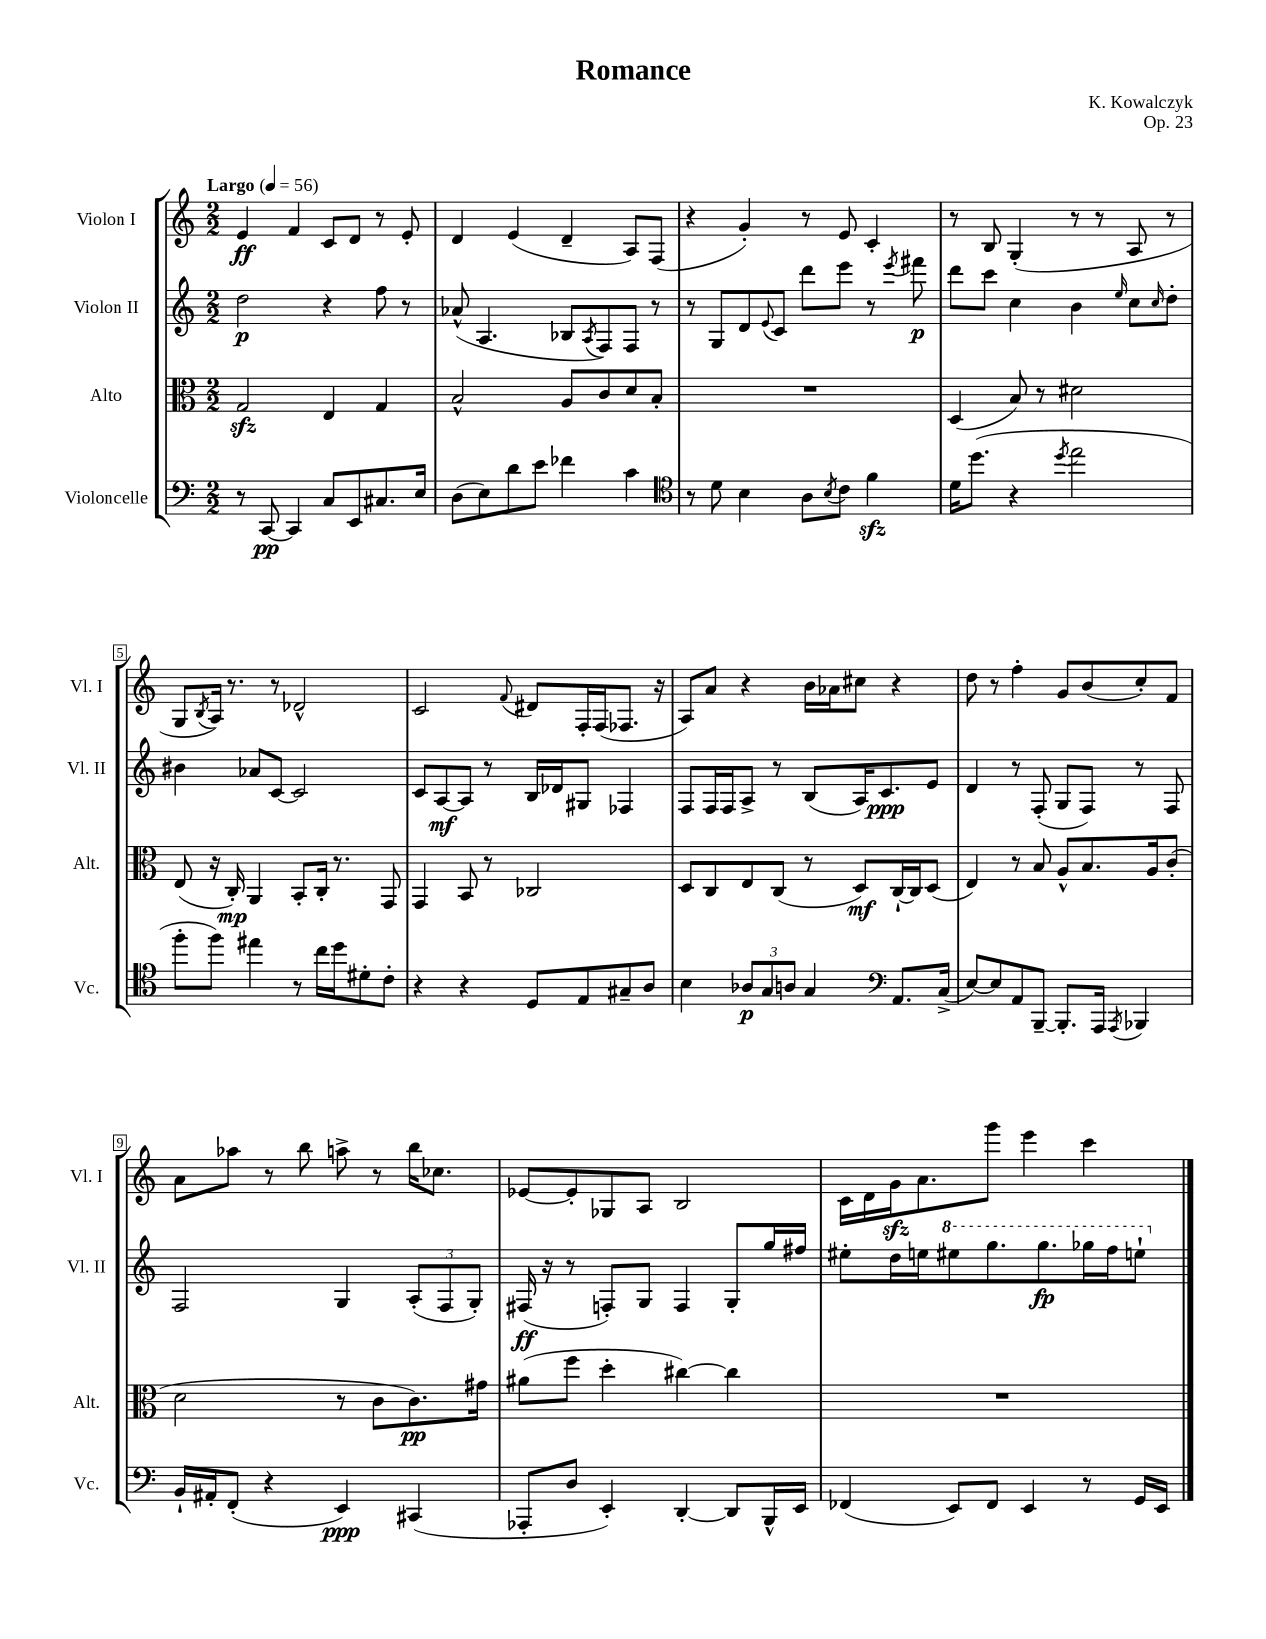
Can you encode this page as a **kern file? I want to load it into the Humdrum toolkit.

**kern	**dynam	**kern	**dynam	**kern	**dynam	**kern	**dynam
*part4	*part4	*part3	*part3	*part2	*part2	*part1	*part1
*staff4	*staff4	*staff3	*staff3	*staff2	*staff2	*staff1	*staff1
*I"Violoncelle	*	*I"Alto	*	*I"Violon II	*	*I"Violon I	*
*I'Vc.	*	*I'Alt.	*	*I'Vl. II	*	*I'Vl. I	*
*clefF4	*	*clefC3	*	*clefG2	*	*clefG2	*
*k[]	*	*k[]	*	*k[]	*	*k[]	*
*M2/2	*	*M2/2	*	*M2/2	*	*M2/2	*
*MM56	*	*MM56	*	*MM56	*	*MM56	*
=1	=1	=1	=1	=1	=1	=1	=1
!	!	!	!	!	!	!LO:TX:a:B:t=Largo	!
8r	.	2Gzz/	.	2dd\	p	4e/	ff
[8CC/	pp	.	.	.	.	.	.
4CC/]	.	.	.	.	.	4f/	.
8C/L	.	4E/	.	4r	.	8c/L	.
8EE/	.	.	.	.	.	8d/J	.
8.C#X/	.	4G/	.	8ff\	.	8r	.
.	.	.	.	8r	.	8e'/	.
16E/Jk	.	.	.	.	.	.	.
=2	=2	=2	=2	=2	=2	=2	=2
(8D\L	.	2B^^/	.	(8a-X^^/	.	4d/	.
8E\)	.	.	.	4.A/	.	.	.
8d\	.	.	.	.	.	(4e/	.
8e\J	.	.	.	.	.	.	.
4f-X\	.	8A/L	.	8B-X/L	.	4d~/	.
.	.	.	.	8qA/	.	.	.
.	.	8c/	.	8F/)	.	.	.
4c\	.	8d/	.	8F/J	.	8A/L)	.
.	.	8B'/J	.	8r	.	(8F/J	.
=3	=3	=3	=3	=3	=3	=3	=3
*clefC4	*	*	*	*	*	*	*
8r	.	1r	.	8r	.	4r	.
8d\	.	.	.	8G/L	.	.	.
4B\	.	.	.	8d/	.	4g'/)	.
.	.	.	.	8qqe/	.	.	.
.	.	.	.	8c/J	.	.	.
8A\L	.	.	.	8ddd\L	.	8r	.
8qB/	.	.	.	.	.	.	.
8c\J	.	.	.	8eee\J	.	8e/	.
4fzz\	.	.	.	8r	.	4c'/	.
.	.	.	.	8qeee/	.	.	.
.	.	.	.	8fff#X\	p	.	.
=4	=4	=4	=4	=4	=4	=4	=4
16d\KL	.	(4D/	.	8ddd\L	.	8r	.
(8.dd\J	.	.	.	.	.	.	.
.	.	.	.	8ccc\J	.	8B/	.
4r	.	8B/)	.	4cc\	.	(4G'/	.
.	.	8r	.	.	.	.	.
8qdd/	.	.	.	.	.	.	.
2ee\	.	2d#X\	.	4b\	.	8r	.
.	.	.	.	.	.	8r	.
.	.	.	.	16qqee/	.	.	.
.	.	.	.	8cc\L	.	8A/	.
.	.	.	.	16qqcc/	.	.	.
.	.	.	.	8dd'\J	.	8r	.
!!LO:LB:g=z
=5	=5	=5	=5	=5	=5	=5	=5
8ff'\L	.	(8E/	.	4b#X\	.	8G/L	.
.	.	.	.	.	.	8qB/	.
8ff\J)	.	16r	.	.	.	16A/Jk)	.
.	.	16C'/)	mp	.	.	8.r	.
4ee#X\	.	4AA/	.	8a-X/L	.	.	.
.	.	.	.	[8c/J	.	8r	.
8r	.	8BB'/L	.	2c/]	.	2d-X^^/	.
16cc\LL	.	16C'/Jk	.	.	.	.	.
16dd\J	.	8.r	.	.	.	.	.
8d#X'\	.	.	.	.	.	.	.
8c'\J	.	8GG/	.	.	.	.	.
=6	=6	=6	=6	=6	=6	=6	=6
4r	.	4GG/	.	8c/L	.	2c/	.
.	.	.	.	[8A/	mf	.	.
4r	.	8BB/	.	8A/J]	.	.	.
.	.	8r	.	8r	.	.	.
.	.	.	.	.	.	8qqf/	.
8D/L	.	2C-X/	.	16B/LL	.	8d#X/L	.
.	.	.	.	16d-X/J	.	.	.
8E/	.	.	.	8G#X/J	.	16F'/L	.
.	.	.	.	.	.	(16F/J	.
8G#X~/	.	.	.	4F-X/	.	8.F-X/J	.
8A/J	.	.	.	.	.	.	.
.	.	.	.	.	.	16r	.
=7	=7	=7	=7	=7	=7	=7	=7
4B\	.	8D/L	.	8F/L	.	8A/L)	.
.	.	8C/	.	16F/L	.	8a/J	.
.	.	.	.	16F/J	.	.	.
12A-X/L	p	8E/	.	8A^/J	.	4r	.
12G/	.	.	.	.	.	.	.
.	.	(8C/J	.	8r	.	.	.
12An/J	.	.	.	.	.	.	.
4G/	.	8r	.	(8B/L	.	16b\LL	.
.	.	.	.	.	.	16a-X\J	.
.	.	8D/L)	mf	16A/K)	.	8cc#X\J	.
.	.	.	.	8.c/	ppp	.	.
*clefF4	*	*	*	*	*	*	*
8.AA/L	.	[16C`/L	.	.	.	4r	.
.	.	16C/J]	.	.	.	.	.
.	.	(8D/J	.	8e/J	.	.	.
(16C^/Jk	.	.	.	.	.	.	.
=8	=8	=8	=8	=8	=8	=8	=8
[8E/L)	.	4E/)	.	4d/	.	8dd\	.
8E/]	.	.	.	.	.	8r	.
8AA/	.	8r	.	8r	.	4ff'\	.
[8BBB~/J	.	8B/	.	(8F'/	.	.	.
8.BBB'/L]	.	8A^^/L	.	8G/L	.	8g/L	.
.	.	8.B/	.	8F/J)	.	(8b/	.
16AAA/Jk	.	.	.	.	.	.	.
8qAAA/	.	.	.	.	.	.	.
4BBB-X/	.	.	.	8r	.	8cc'/)	.
.	.	16A/k	.	.	.	.	.
.	.	(8c'/J	.	8F/	.	8f/J	.
!!LO:LB:g=z
=9	=9	=9	=9	=9	=9	=9	=9
16BB`/LL	.	2d\	.	2F/	.	8a\L	.
16AA#X'/J	.	.	.	.	.	.	.
(8FF'/J	.	.	.	.	.	8aa-X\J	.
4r	.	.	.	.	.	8r	.
.	.	.	.	.	.	8bb\	.
4EE/)	ppp	8r	.	4G/	.	8aan^\	.
.	.	8c\L	.	.	.	8r	.
(4CC#X/	.	8.c\)	pp	(12A'/L	.	16bb\KL	.
.	.	.	.	.	.	8.cc-X\J	.
.	.	.	.	12F/	.	.	.
.	.	.	.	12G'/J)	.	.	.
.	.	16g#X\Jk	.	.	.	.	.
=10	=10	=10	=10	=10	=10	=10	=10
8AAA-X'/L	.	(8a#X\L	.	(16F#X/	ff	[8e-X/L	.
.	.	.	.	16r	.	.	.
8D/J	.	8ff\J	.	8r	.	8e-'/]	.
4EE'/)	.	4dd'\	.	8Fn'/L)	.	8G-X/	.
.	.	.	.	8G/J	.	8A/J	.
[4DD'/	.	[4cc#X\)	.	4F/	.	2B/	.
8DD/L]	.	4cc#\]	.	8G'/L	.	.	.
16BBB^^/L	.	.	.	16gg/L	.	.	.
16EE/JJ	.	.	.	16ff#X/JJ	.	.	.
=11	=11	=11	=11	=11	=11	=11	=11
(4FF-X/	.	1r	.	8ee#X'\L	.	16c\LL	.
.	.	.	.	.	.	16d\	.
.	.	.	.	16dd\L	.	16gzz\J	.
.	.	.	.	16een\J	.	8.a\	.
*	*	*	*	*8va	*	*	*
8EE/L)	.	.	.	8eee#X\	.	.	.
8FF-/J	.	.	.	8.ggg\	.	8ggg\J	.
4EE/	.	.	.	.	.	4eee\	.
.	.	.	.	8.ggg\	fp	.	.
8r	.	.	.	16ggg-X\L	.	4ccc\	.
.	.	.	.	16fff\J	.	.	.
16GG/LL	.	.	.	8eeen`\J	.	.	.
16EE/JJ	.	.	.	.	.	.	.
*	*	*	*	*X8va	*	*	*
==	==	==	==	==	==	==	==
*-	*-	*-	*-	*-	*-	*-	*-
